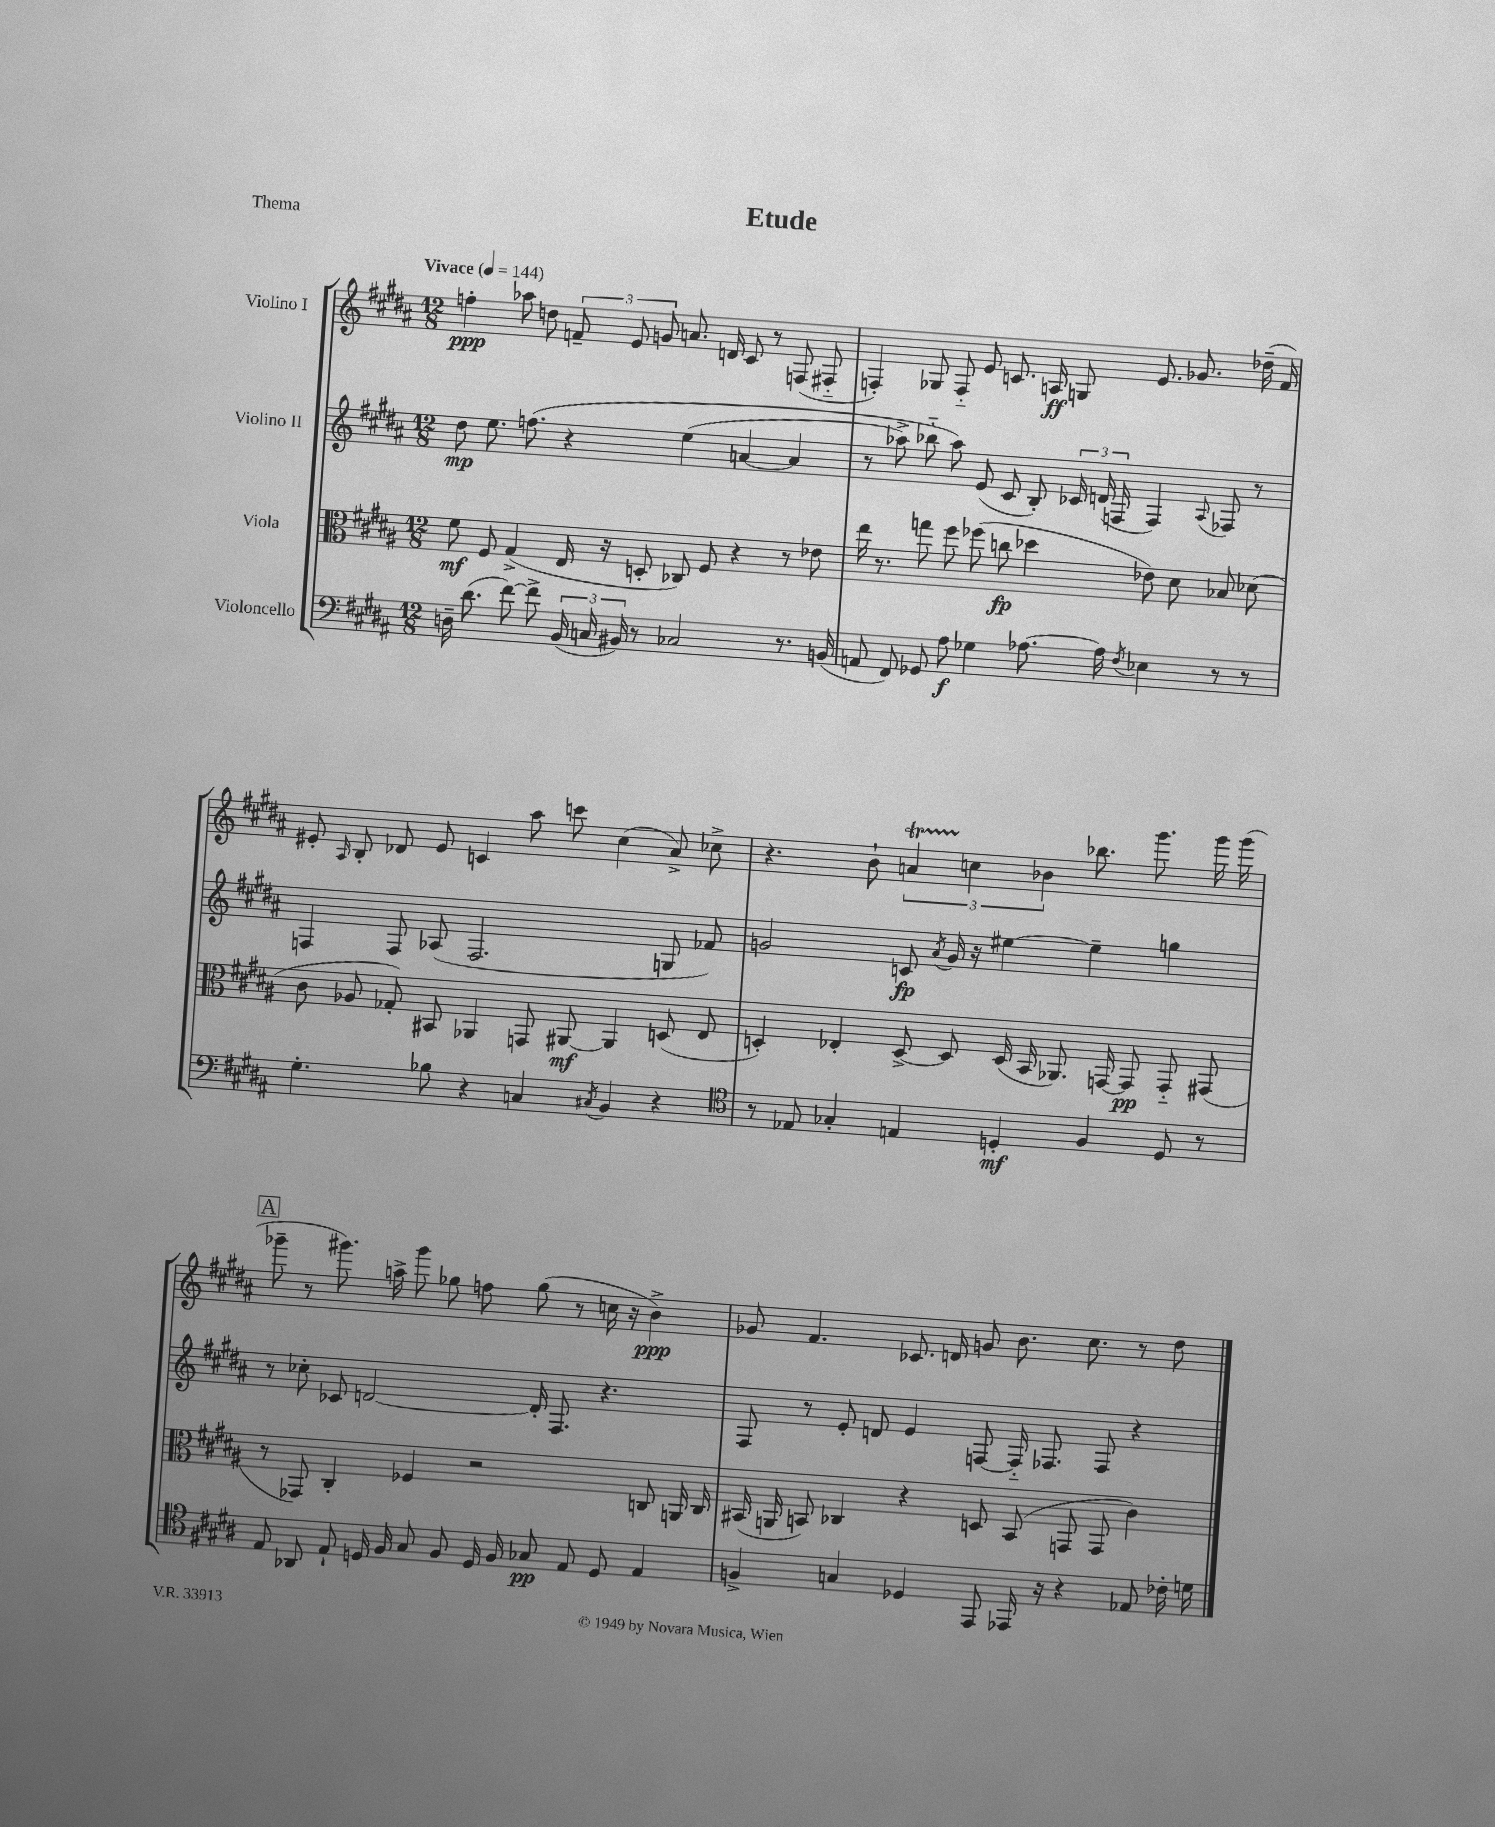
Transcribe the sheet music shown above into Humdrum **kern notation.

**kern	**kern	**kern	**kern
*staff4	*staff3	*staff2	*staff1
*clefF4	*clefC3	*clefG2	*clefG2
*k[f#c#g#d#a#]	*k[f#c#g#d#a#]	*k[f#c#g#d#a#]	*k[f#c#g#d#a#]
*M12/8	*M12/8	*M12/8	*M12/8
*MM144	*MM144	*MM144	*MM144
16D~	8f#	8dd#	4ff'
(8.d#	.	.	.
.	8F#	8.ee	.
[8f#)	(4G#^	.	8aa-
.	.	&(8.ff	.
8f#^]	.	.	8dd
(24BB	16E	4r	12f~
24C	.	.	.
.	16r	.	.
24BB#)	.	.	12e
8r	8D'	.	.
.	.	.	12g
2C-	8C-)	(4ee	8.a
.	8F#	.	.
.	.	.	16d
.	4r	[4a	8c#
.	.	.	8r
8.r	8r	4a]	(8F
.	8e-	.	8F#'~
(16BB	.	.	.
=	=	=	=
8AA	16ee	8r	4F')
.	8.r	.	.
8FF#)	.	8aa-^)	.
8GG-	8gg	8bb-'~	8G-
8A#	8ff#	8aa-&)	8F'~
4G-	(8ff-	(8e	8e
.	8cc	8c#	8.c
[8.A-	4dd-	8B')	.
.	.	.	16A
.	.	24c-	8G
.	.	(24d	.
16A-]	.	.	.
.	.	24F	.
8qF#	.	.	.
4E-	8e-)	4F)	8.e
.	8d#	.	.
.	.	.	8.g-
.	.	8qqA#	.
8r	8B-	8F-	.
8r	(8d-	8r	(16dd-~
.	.	.	16f#)
=	=	=	=
4.G#'	8c#	4F	8e#'
.	.	.	16qqA#
.	8A-	.	8B'
.	8G-')	8F	8d-
8B-	8BB#	(8A-	8e#
4r	4AA-	2.F	4c
4C	8GG	.	8aa#
.	[8AA#	.	8ccc
8qC#	.	.	.
4BB	4AA#]	.	(4cc#
4r	(8D	8G	8a#^)
.	8E	8f-)	8cc-^
=	=	=	=
*clefC4	*	*	*
8r	4D')	2g	4.r
8E-	.	.	.
4G-'	4E-'	.	.
.	.	.	8b`
4E	[8D^	8c	6a
.	.	8qa#	.
.	8D]	16g	.
.	.	.	6cc
.	.	16r	.
4D'	(16D	[4ee#	.
.	16BB	.	.
.	.	.	6b-
.	8.AA-)	.	.
4F#	.	4ee#~]	8.bb-
.	[16GG	.	.
.	8GG]	.	.
.	.	.	8.ggg#
8D	8GG'~	4gg	.
8r	(8GG#	.	16ggg#
.	.	.	(16ggg#
=	=	=	=
8E	8r	8r	8ggg-~
8AA-	8GG-)	8cc-'	8r
8E`	4C#'	8c-	8.ggg#)
16D	.	[2d	.
16F#	.	.	16aa^
8G#	4F-	.	8ggg#
8F#	.	.	8gg-
16D	2r	.	8ff
16F#	.	.	.
8G-	.	16d']	(8gg-
.	.	8.F#	.
8E	.	.	8r
8D	.	4.r	16cc
.	.	.	16r
4E	8C	.	4b^)
.	16AA	.	.
.	16C	.	.
=	=	=	=
4F^	(16BB#	8F#	8g-
.	16AA	.	.
.	8BB)	8r	4.f#
4G	4C-	8e'	.
.	.	8d	.
4D-	4r	4e	8.c-
.	.	.	16d
8EE	8D	[8F	8g
16EE-	(8BB	16F'~]	8.b
16r	.	8.F-	.
4r	8GG	.	.
.	.	.	8.cc#
.	8GG	8F-	.
8E-	4c#)	4r	8r
16c-'	.	.	8dd#
16d	.	.	.
==	==	==	==
*-	*-	*-	*-
